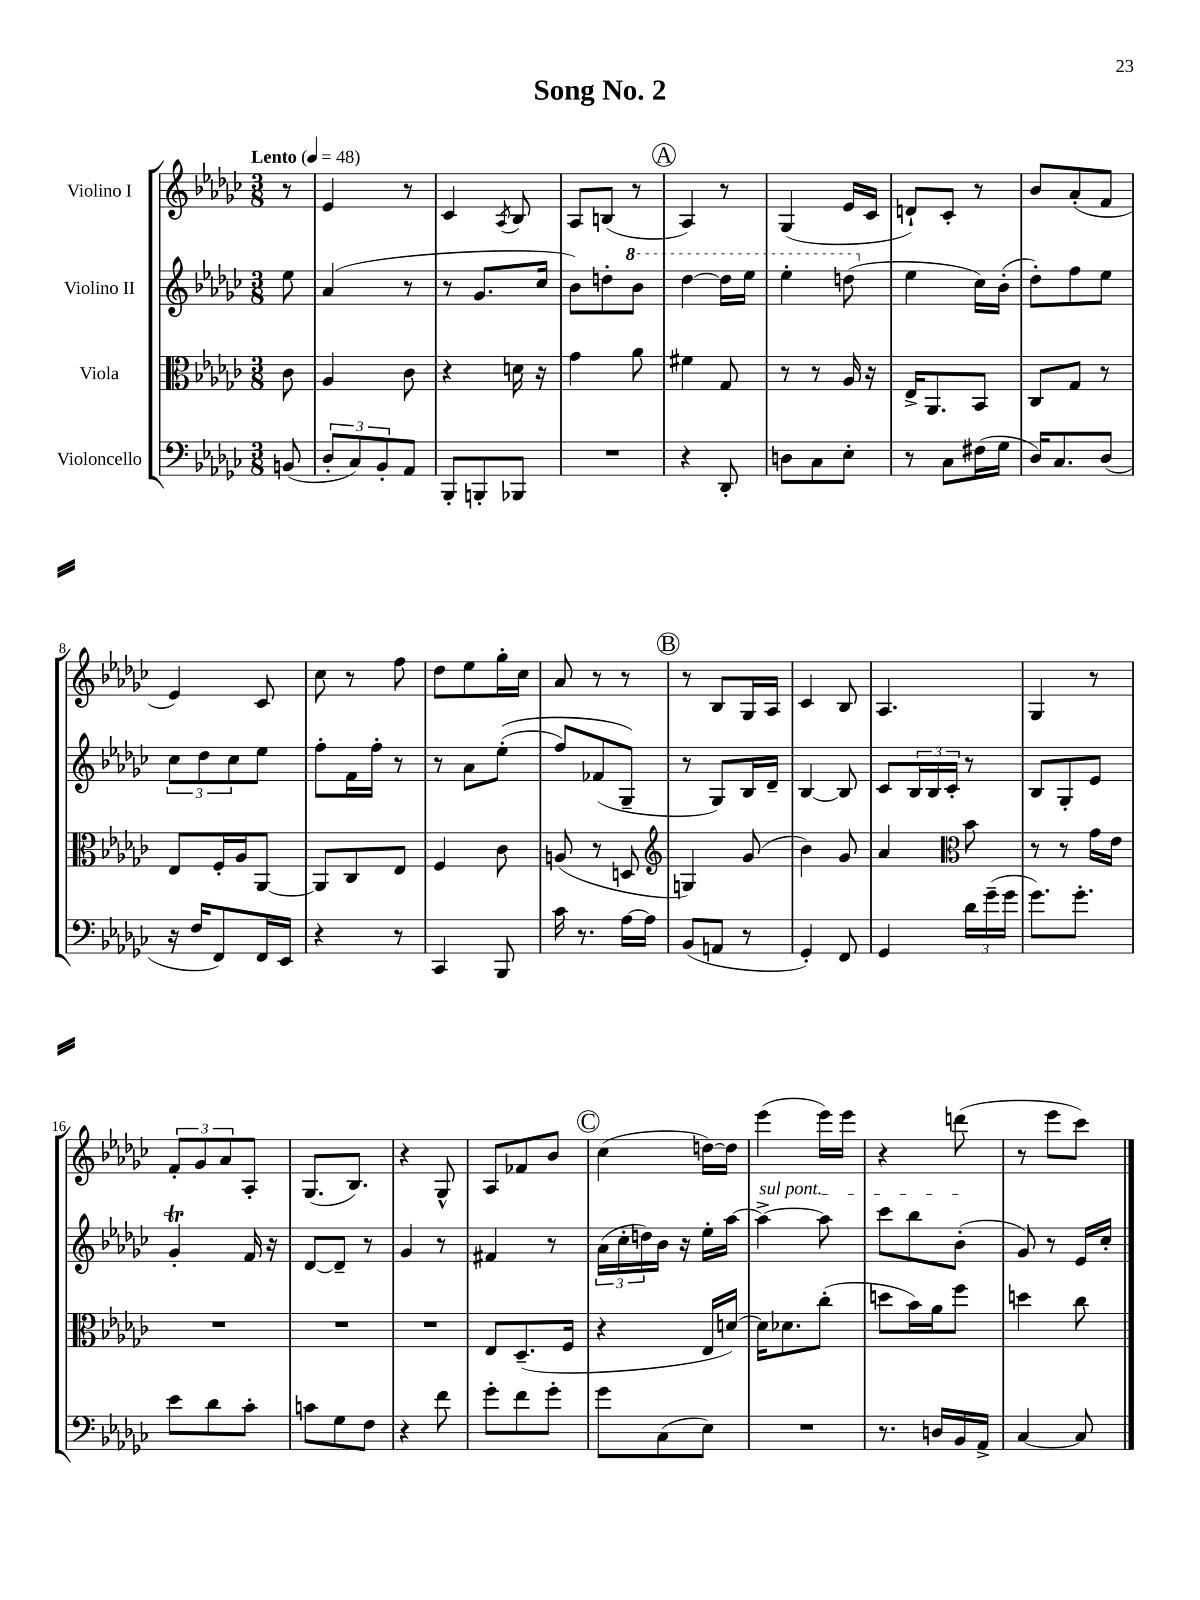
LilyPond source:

\header { title = "Song No. 2" }
<<
\new StaffGroup <<
\new Staff = "s0" \with { instrumentName = "Violino I" } {
    \clef treble \key ges \major \numericTimeSignature \time 3/8 \partial 8 \tempo "Lento" 4 = 48
    r8 |
    ees'4 r8 |
    ces'4 \acciaccatura { aes8 } bes8 |
    aes8 b8( r8 |
    \mark \markup { \circle "A" } aes4) r8 |
    ges4( ees'16 ces'16 |
    d'8-!) ces'8-. r8 |
    bes'8 aes'8-.( f'8 |
    ees'4) ces'8 |
    ces''8 r8 f''8 |
    des''8 ees''8 ges''16-. ces''16 |
    aes'8 r8 r8 |
    \mark \markup { \circle "B" } r8 bes8 ges16 aes16 |
    ces'4 bes8 |
    aes4. |
    ges4 r8 |
    \tuplet 3/2 { f'8-. ges'8 aes'8 } aes8-. |
    ges8.( bes8.) |
    r4 ges8-^ |
    aes8 fes'8 bes'8 |
    \mark \markup { \circle "C" } ces''4( d''16~) d''16 |
    ees'''4( ees'''16) ees'''16 |
    r4 d'''8( |
    r8 ees'''8 ces'''8) \bar "|." |
}
\new Staff = "s1" \with { instrumentName = "Violino II" } {
    \clef treble \key ges \major \numericTimeSignature \time 3/8 \partial 8
    ees''8 |
    aes'4( r8 |
    r8 ges'8. ces''16 |
    bes'8) d''8-. \ottava #1 bes''8 |
    \mark \markup { \circle "A" } des'''4~ des'''16 ees'''16 |
    ees'''4-. d'''8( \ottava #0 |
    ees''4 ces''16) bes'16-.( |
    des''8-.) f''8 ees''8 |
    \tuplet 3/2 { ces''8 des''8 ces''8 } ees''8 |
    f''8-. f'16 f''16-. r8 |
    r8 aes'8 ees''8-.(\( |
    f''8) fes'8( ges8--\) |
    \mark \markup { \circle "B" } r8 ges8) bes16 des'16-- |
    bes4~ bes8 |
    ces'8 \tuplet 3/2 { bes16 bes16 ces'16-. } r8 |
    bes8 ges8-. ees'8 |
    ges'4-.\trill f'16 r16 |
    des'8~ des'8-- r8 |
    ges'4 r8 |
    fis'4 r8 |
    \mark \markup { \circle "C" } \tuplet 3/2 { aes'16( ces''16-. d''16) } bes'16 r16 ees''16-. aes''16~ |
    \once \override TextSpanner.bound-details.left.text = \markup { \italic "sul pont." } aes''4~->\startTextSpan aes''8 |
    ces'''8 bes''8 bes'8-.\stopTextSpan( |
    ges'8) r8 ees'16 ces''16-. \bar "|." |
}
\new Staff = "s2" \with { instrumentName = "Viola" } {
    \clef alto \key ges \major \numericTimeSignature \time 3/8 \partial 8
    ces'8 |
    aes4 ces'8 |
    r4 d'16 r16 |
    ges'4 aes'8 |
    \mark \markup { \circle "A" } fis'4 ges8 |
    r8 r8 aes16 r16 |
    ees16-> aes,8. bes,8 |
    ces8 ges8 r8 |
    ees8 f16-. aes16 aes,8~ |
    aes,8 ces8 ees8 |
    f4 ces'8 |
    a8( r8 d8 |
    \mark \markup { \circle "B" } \clef treble g4) ges'8( |
    bes'4) ges'8 |
    aes'4 \clef alto bes'8 |
    r8 r8 ges'16 ees'16 |
    R4. |
    R4. |
    R4. |
    ees8 des8.--( f16 |
    \mark \markup { \circle "C" } r4 ees16 d'16~) |
    d'16 des'8. ces''8-.( |
    d''8 bes'16) aes'16 f''8 |
    d''4 ces''8 \bar "|." |
}
\new Staff = "s3" \with { instrumentName = "Violoncello" } {
    \clef bass \key ges \major \numericTimeSignature \time 3/8 \partial 8
    b,8( |
    \tuplet 3/2 { des8-. ces8) bes,8-. } aes,8 |
    bes,,8-. b,,8-. bes,,8 |
    R4. |
    \mark \markup { \circle "A" } r4 des,8-. |
    d8 ces8 ees8-. |
    r8 ces8 fis16( ges16 |
    des16) ces8. des8( |
    r16 f16 f,8) f,16 ees,16 |
    r4 r8 |
    ces,4 bes,,8 |
    ces'16 r8. aes16~ aes16 |
    \mark \markup { \circle "B" } bes,8( a,8 r8 |
    ges,4-.) f,8 |
    ges,4 \tuplet 3/2 { des'16 ges'16--( ges'16 } |
    ges'8.) ges'8.-. |
    ees'8 des'8 ces'8-. |
    c'8 ges8 f8 |
    r4 f'8 |
    ges'8-. f'8 ges'8-. |
    \mark \markup { \circle "C" } ges'8 ces8( ees8) |
    R4. |
    r8. d16 bes,16 aes,16-> |
    ces4~ ces8 \bar "|." |
}
>>
>>
